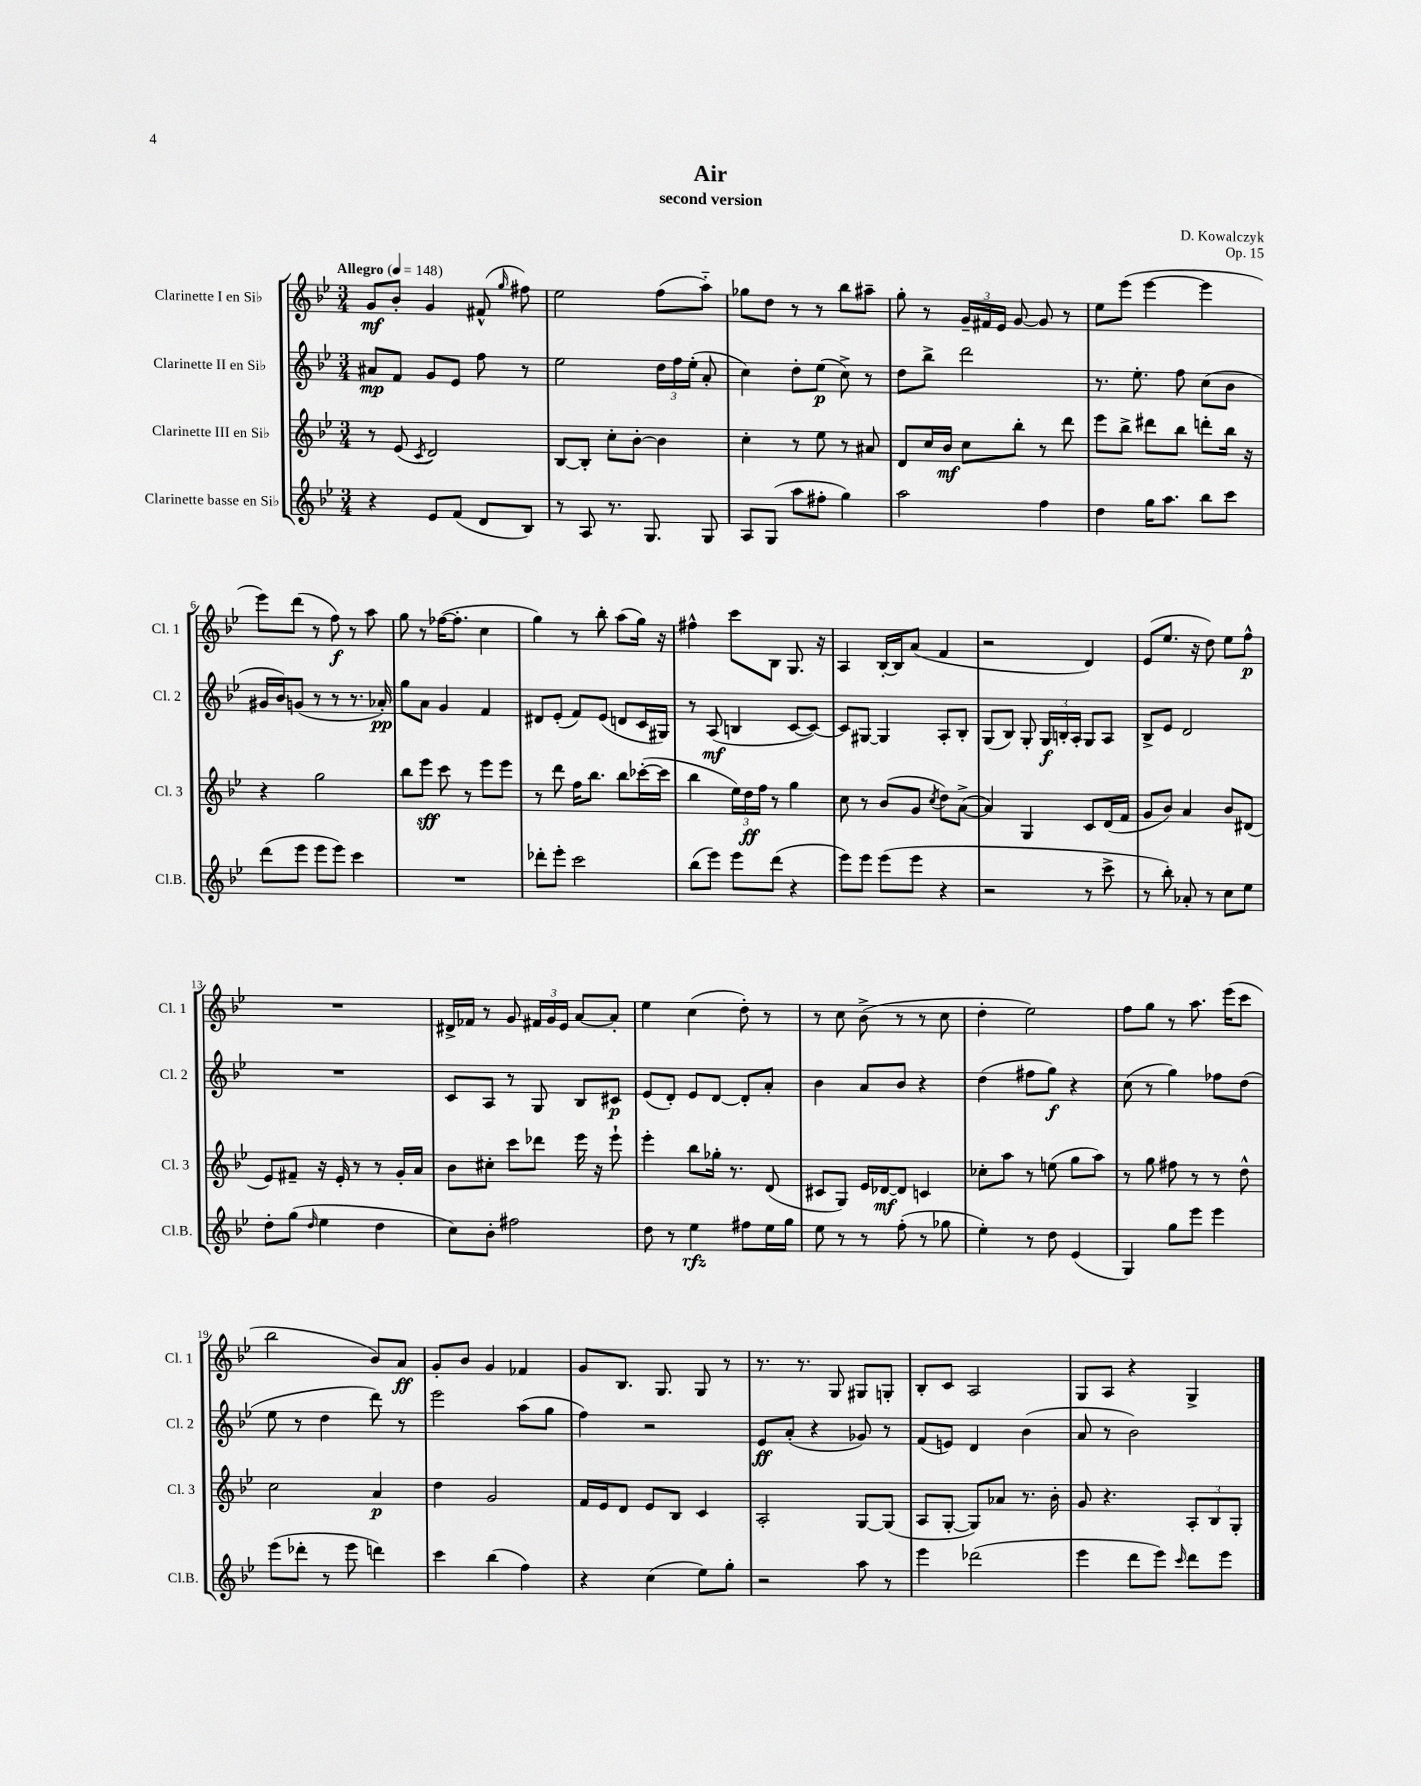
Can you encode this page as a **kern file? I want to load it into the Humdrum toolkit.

**kern	**kern	**kern	**kern
*staff4	*staff3	*staff2	*staff1
*clefG2	*clefG2	*clefG2	*clefG2
*k[b-e-]	*k[b-e-]	*k[b-e-]	*k[b-e-]
*M3/4	*M3/4	*M3/4	*M3/4
*MM148	*MM148	*MM148	*MM148
4r	8r	8a#/L	8g/L
.	(8e-/	8f/J	8b-'/J
.	8qc/	.	.
8e-/L	2d/)	8g/L	4g/
(8f/J	.	8e-/J	.
8d/L	.	8ff\	(8f#^^/
.	.	.	16qqgg/
8B-/J)	.	8r	8ff#\)
=	=	=	=
8r	[8B-/L	2ee-\	2ee-\
8A/	8B-'/]J	.	.
8.r	8cc'\L	.	.
.	[8b-'\J	.	.
8.G/	.	.	.
.	4b-\]	24dd\LL	(8ff\L
.	.	24ff\	.
.	.	(24ee-'\JJ	.
8G/	.	8a'/	8aa'~\J)
=	=	=	=
8A/L	4cc'\	4cc\)	8gg-\L
(8G/J	.	.	8dd\J
8aa\L	8r	8dd'\L	8r
8ff#'\J	8ee-\	(8ee-\J	8r
4gg\)	8r	8cc^\)	8bb-\L
.	8a#/	8r	8aa#~\J
=	=	=	=
2aa\	8d/L	8dd\L	8gg'\
.	16cc/L	8bb-^\J	8r
.	16b-/JJ	.	.
.	8cc\L	2ddd\	24g~/LL
.	.	.	24f#/
.	.	.	24e-/JJ
.	8bb-'\J	.	[8g/
4ff\	8r	.	8g/]
.	8ddd\	.	8r
=	=	=	=
4dd\	8eee-\L	8.r	8ee-\L
.	8bb-^\J	.	(8eee-\J
.	.	8.ee-'\	.
16gg\LK	8ddd#\L	.	[4eee-\
8.aa\J	.	.	.
.	8bb-\J	8ff\	.
8bb-\L	8ddd'\L	(8cc\L	4eee-\]
8ccc\J	16bb-\Jk	8b-\J	.
.	16r	.	.
=	=	=	=
(8ddd\L	4r	16g#/LL	8eee-\L)
.	.	16b-/J)	.
8eee-\J	.	(8g/J	(8ddd\J
8eee-\L	2gg\	8r	8r
8eee-\J)	.	8r	8ff\)
4ccc\	.	8.r	8r
.	.	.	8aa\
.	.	16a-'/)	.
=	=	=	=
2.r	8bb-\L	8gg\L	8gg\
.	8eee-\J	8a\J	8r
.	8ccc\	4g/	([16ff-\LK
.	.	.	8.ff-'\]J
.	8r	.	.
.	8eee-\L	4f/	4cc\
.	8eee-\J	.	.
=	=	=	=
8ddd-'\L	8r	8d#/L	4gg\)
8eee-'\J	8ddd\	(8e-'/J	.
2ccc\	16ff\LK	8f/L)	8r
.	8.bb-\J	.	.
.	.	(8e-/J	8bb-'\
.	8bb-\L	8d/L	(8aa\L
.	([16ccc-'\L	16c/L	16gg\Jk)
.	16ccc-\]JJ	16G#/JJ)	16r
=	=	=	=
(8bb-\L	4bb-\	8r	4ff#^^\
8eee-\J)	.	(8A/	.
8eee-\L	24ee-\LL)	4B/	8ccc\L
.	24dd\	.	.
.	24ff\JJ	.	.
(8ddd\J	8r	.	8B-\J
4r	4gg\	[8c/L	8.G/
.	.	8c/_J)	.
.	.	.	16r
=	=	=	=
8eee-\L)	8cc\	8c/]L	4A/
8eee-\J	8r	[8G#/J	.
(8eee-\L	(8b-/L	4G#/]	[16B-'/LL
.	.	.	16B-/]J
8eee-\J	8g/J	.	(8a/J
.	8qcc/	.	.
4r	8dd\L)	8A'/L	4f/
.	([8a^\J	8B-'/J	.
=	=	=	=
2r	4a/])	(8G/L	2r
.	.	8B-/J)	.
.	4G/	8G'/	.
.	.	24G/LL	.
.	.	24B'/	.
.	.	24A'/JJ	.
8r	8c/L	8G/L	4d/)
8ccc^\	(16d/L	8A/J	.
.	16f/JJ	.	.
=	=	=	=
8r	8g/L	8B-^/L	(8e-/L
8bb-'\)	8b-/J)	8e-/J	8.ee-/J
8a-'/	4a/	2d/	.
.	.	.	16r
8r	.	.	8dd\)
8cc\L	8b-/L	.	8ee-\L
8ee-\J	(8d#/J	.	8ff^^\J
=	=	=	=
8dd'\L	8e-/L)	2.r	2.r
(8gg\J	8f#~/J	.	.
16qqdd/	.	.	.
4ee-\	16r	.	.
.	16e-'/	.	.
.	8r	.	.
4dd\	8r	.	.
.	16g'/LL	.	.
.	16a/JJ	.	.
=	=	=	=
8cc\L)	8b-\L	8c/L	16d#^/LL
.	.	.	16f-/JJ
8b-'\J	8cc#'\J	8A/J	8r
2ff#\	8ccc\L	8r	8g/
.	8ddd-\J	8G/	24f#/LL
.	.	.	24g/
.	.	.	24e-/JJ
.	16eee-\	8B-/L	[8a/L
.	16r	.	.
.	8eee-`\	8c#/J	8a'/]J
=	=	=	=
8dd\	4eee-'\	(8e-/L	4ee-\
8r	.	8d'/J)	.
4ee-\	8bb-\L	8e-/L	(4cc\
.	16gg-'\Jk	[8d/J	.
.	8.r	.	.
8ff#\L	.	8d'/]L	8dd'\)
16ee-\L	(8d/	8a'/J	8r
16gg\JJ	.	.	.
=	=	=	=
8ee-\	8c#/L	4b-\	8r
8r	8G/J)	.	8cc\
8r	16e-/LL	8a/L	(8b-^\
.	[16d-/J	.	.
(8ff'\	8d-/]J	8b-/J	8r
8r	4c/	4r	8r
8gg-\	.	.	8cc\
=	=	=	=
4ee-'\)	8cc-'\L	(4dd\	4dd'\
.	8aa\J	.	.
8r	8r	8ff#\L	2ee-\)
8dd\	(8ee\	8gg\J)	.
(4e-/	8gg\L	4r	.
.	8aa\J)	.	.
=	=	=	=
4G/)	8r	(8cc\	8ff\L
.	8gg\	8r	8gg\J
8gg\L	8ff#\	4gg\)	8r
8eee-\J	8r	.	8.aa\
4eee-\	8r	8ff-\L	.
.	.	.	(16eee-\LK
.	8dd^^\	(8dd\J	8ccc\J
=	=	=	=
(8eee-\L	2cc\	8ee-\	2bb-\
8ddd-'\J	.	8r	.
8r	.	4dd\	.
8eee-\	.	.	.
4ddd\)	4a/	8ddd\)	8b-/L)
.	.	8r	8a/J
=	=	=	=
4ccc\	4dd\	2eee-\	8g'/L
.	.	.	8b-/J
(4bb-\	2g/	.	4g/
4ff\)	.	(8aa\L	4f-/
.	.	8gg\J	.
=	=	=	=
4r	16f/LL	4ff\)	8g/L
.	16e-/J	.	.
.	8d/J	.	8.B-/J
(4cc\	8e-/L	2r	.
.	.	.	8.G/
.	8B-/J	.	.
8ee-\L)	4c/	.	8G/
8gg'\J	.	.	8r
=	=	=	=
2r	2A'/	8e-/L	8.r
.	.	(8a'/J	.
.	.	.	8.r
.	.	4r	.
.	.	.	8G/
8aa\	[8G/L	8g-/)	8G#/L
8r	(8G/]J	8r	8G'/J
=	=	=	=
4eee-\	8A/L	(8f/L	8B-'/L
.	[8G'/J	8e/J)	8c/J
(2ddd-\	8G/]L)	4d/	2A/
.	8a-/J	.	.
.	8.r	(4b-\	.
.	16b-'\	.	.
=	=	=	=
4eee-\	8g/	8a/	8G/L
.	4.r	8r	8A/J
8ddd\L	.	2b-\)	4r
8eee-\J)	.	.	.
16qqccc/	.	.	.
8ddd\L	12A'/L	.	4G^/
.	12B-/	.	.
8eee-\J	.	.	.
.	12G'/J	.	.
==	==	==	==
*-	*-	*-	*-
